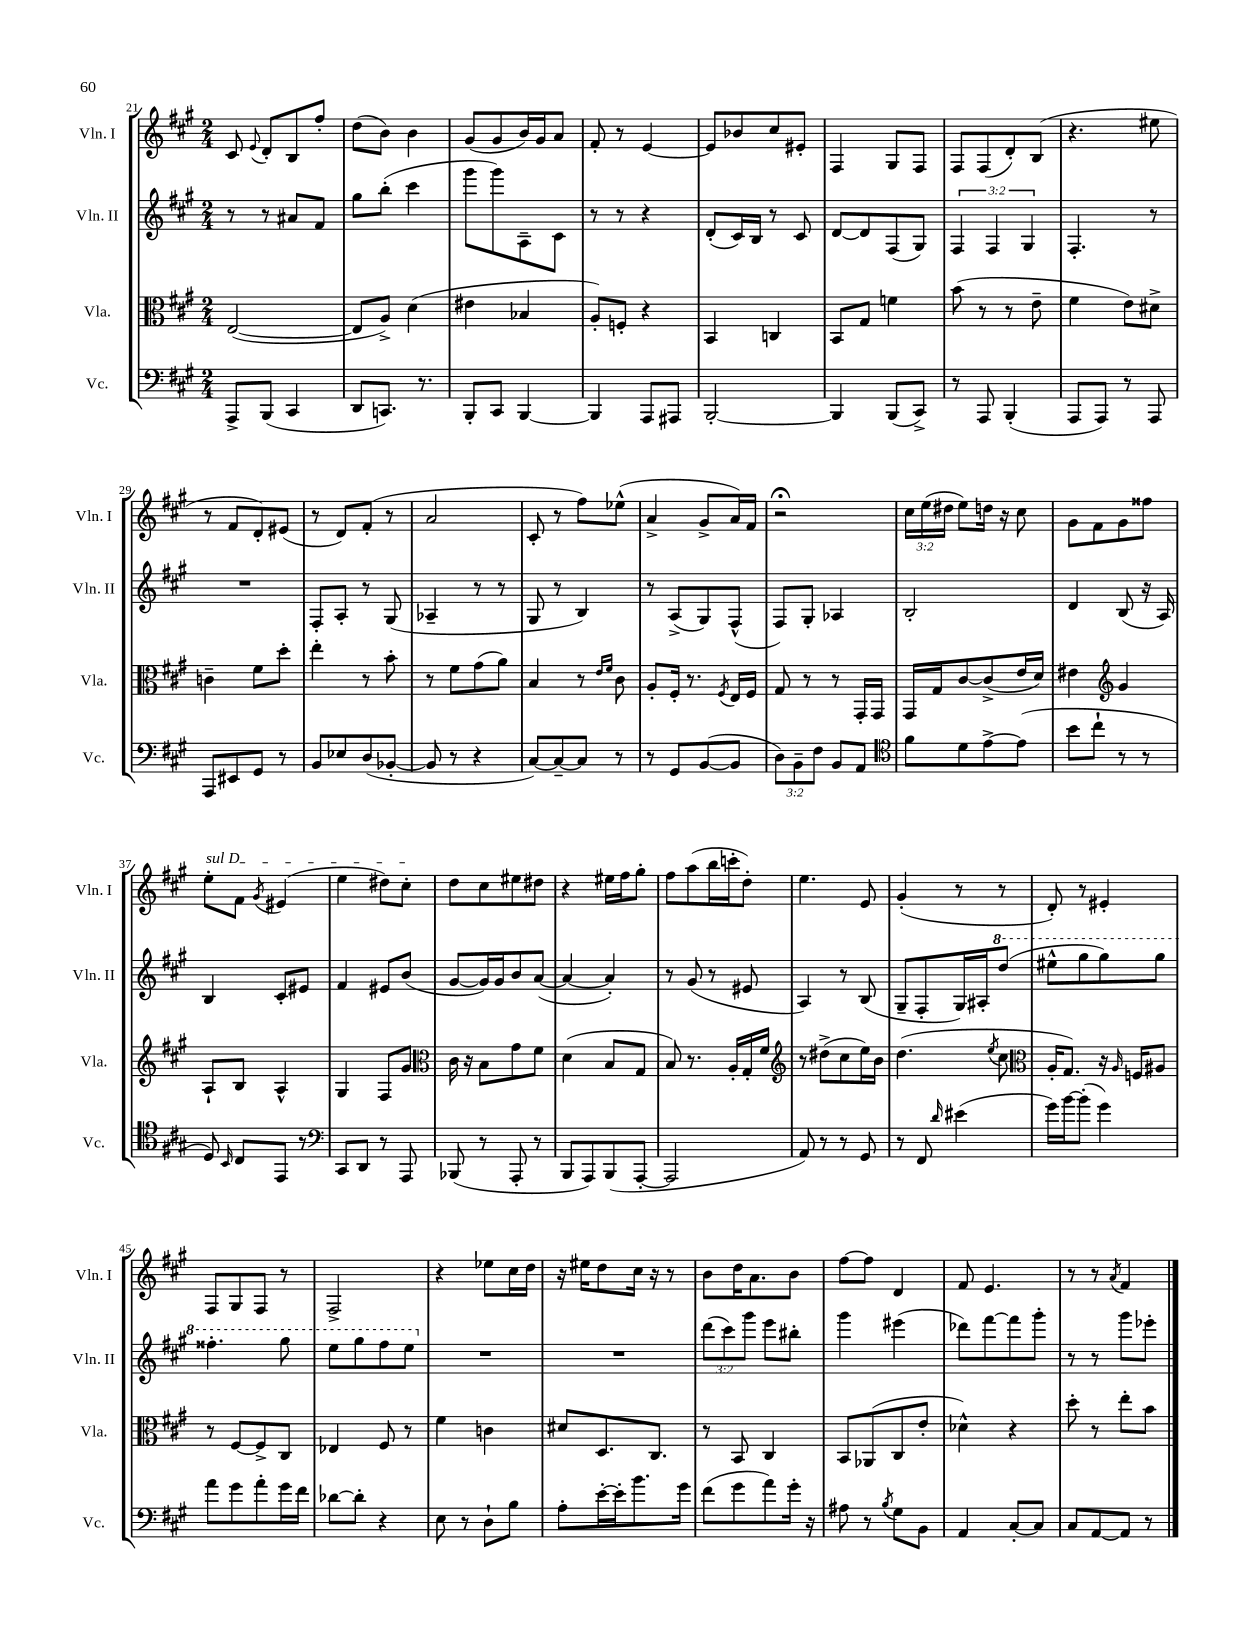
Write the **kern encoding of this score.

**kern	**kern	**kern	**kern
*part4	*part3	*part2	*part1
*staff4	*staff3	*staff2	*staff1
*I"Vc.	*I"Vla.	*I"Vln. II	*I"Vln. I
*I'Vc.	*I'Vla.	*I'Vln. II	*I'Vln. I
*clefF4	*clefC3	*clefG2	*clefG2
*k[f#c#g#]	*k[f#c#g#]	*k[f#c#g#]	*k[f#c#g#]
*M2/4	*M2/4	*M2/4	*M2/4
=21	=21	=21	=21
8AAA^/L	([2E/	8r	8c#/
.	.	.	8qqe/
(8BBB/J	.	8r	8d'/L
4CC#/	.	8a#X/L	8B/
.	.	8f#/J	8ff#'/J
=22	=22	=22	=22
8DD/L	8E/L]	8gg#\L	(8dd\L
8.CCn/J)	8A^/J)	(8bb'\J	8b\J)
.	(4d\	4ccc#\	4b\
8.r	.	.	.
=23	=23	=23	=23
8BBB'/L	4e#X\	8ggg#\L	(8g#/L
8CC#/J	.	8ggg#\)	8g#/
[4BBB/	4B-X/	8A~\	16b/L)
.	.	.	16g#/J
.	.	8c#\J	8a/J
=24	=24	=24	=24
4BBB/]	8A'/L)	8r	8f#'/
.	8Fn'/J	8r	8r
8AAA/L	4r	4r	[4e/
8AAA#X/J	.	.	.
=25	=25	=25	=25
[2BBB'/	4BB/	(8d'/L	8e/L]
.	.	16c#/L)	8b-X/
.	.	16B/JJ	.
.	4Cn/	8r	8cc#/
.	.	8c#/	8e#X'/J
=26	=26	=26	=26
4BBB/]	8BB/L	[8d/L	4F#/
.	8G#/J	8d/]	.
(8BBB/L	4fn\	(8F#/	8G#/L
8CC#^/J)	.	8G#/J)	8F#/J
=27	=27	=27	=27
8r	(8b\	6F#/	8F#/L
8AAA/	8r	.	(8F#/
.	.	6F#/	.
(4BBB'/	8r	.	8d'/)
.	.	6G#/	.
.	8e~\	.	(8B/J
=28	=28	=28	=28
8AAA/L	4f#\	4.F#'/	4.r
8AAA/J)	.	.	.
8r	8e\L)	.	.
8AAA/	8d#X^\J	8r	8ee#X\
!!LO:LB:g=z
=29	=29	=29	=29
8AAA/L	4cn~\	2r	8r
8EE#X/	.	.	8f#/L
8GG#/J	8f#\L	.	8d'/)
8r	8dd'\J	.	(8e#X/J
=30	=30	=30	=30
8BB/L	4ee'\	8F#'/L	8r
8E-X/	.	8A'/J	8d/L)
(8D/	8r	8r	(8f#'/J
[8BB-X'/J	8b'\	(8G#/	8r
=31	=31	=31	=31
8BB-/]	8r	4A-X~/	2a/
8r	8f#\L	.	.
4r	(8g#\	8r	.
.	8a\J)	8r	.
=32	=32	=32	=32
[8C#/L)	4B/	8G#/	8c#'/
8C#~/_	.	8r	8r
8C#/J]	8r	4B/)	8ff#\L)
.	16qqe/LL	.	.
.	16qqf#/JJ	.	.
8r	8c#\	.	(8ee-X^^\J
=33	=33	=33	=33
8r	8A'/L	8r	4a^/
8GG#/L	16F#'/Jk	(8A^/L	.
.	8.r	.	.
([8BB/	.	8G#/)	8g#^/L
.	8qF#/	.	.
8BB/J]	16E/LL	(8F#^^/J	16a/L)
.	16F#/JJ	.	16f#/JJ
=34	=34	=34	=34
12D\L)	8G#/	8F#/L)	2r;<
12BB~\	.	.	.
.	8r	8G#'/J	.
12F#\J	.	.	.
8BB/L	8r	4A-X/	.
8AA/J	16GG#'/LL	.	.
.	16GG#/JJ	.	.
=35	=35	=35	=35
*clefC4	*	*	*
8f#\L	16GG#/LL	2B'/	24cc#\LL
.	.	.	(24ee\
.	16G#/J	.	.
.	.	.	24dd#X\JJ
8d\	[8c#/	.	8ee\L)
[8e^\	(8c#^/]	.	16ddn\Jk
.	.	.	16r
(8e\J]	16e/L	.	8cc#\
.	16d/JJ)	.	.
=36	=36	=36	=36
8b\L	4e#X\	4d/	8g#\L
8cc#`\J	.	.	8f#\
*	*clefG2	*	*
8r	4g#/	(8B/	8g#\
8r	.	16r	8ff##X\J
.	.	16A/)	.
!!LO:LB:g=z
=37	=37	=37	=37
!	!	!	!LO:TX:a:i:t=sul D
8D/)	8A`/L	4B/	8ee'\L
16qqBB/	.	.	.
8C#/L	8B/J	.	8f#\J
.	.	.	8qg#/
8EE/J	4A^^/	8c#'/L	(4e#X/
8r	.	8e#X/J	.
=38	=38	=38	=38
*clefF4	*	*	*
8CC#/L	4G#/	4f#/	4ee\
8DD/J	.	.	.
8r	8F#/L	8e#X/L	8dd#X\L)
8AAA/	8g#/J	(8b/J	8cc#'\J
=39	=39	=39	=39
*	*clefC3	*	*
(8BBB-X/	16c#\	[8g#/L	8dd\L
.	16r	.	.
8r	8B\L	16g#/L])	8cc#\
.	.	16g#/J	.
8AAA'/	8g#\	8b/	8ee#X\
8r	8f#\J	([8a/J	8dd#X\J
=40	=40	=40	=40
8BBB/L	(4d\	4a/_	4r
8AAA/)	.	.	.
(8BBB/	8B/L	4a'/])	16ee#X\LL
.	.	.	16ff#\J
[8AAA'/J	8G#/J	.	8gg#'\J
=41	=41	=41	=41
2AAA/]	8B/)	8r	8ff#\L
.	8.r	(8g#/	(8aa\
.	.	8r	16bb\L
.	16A'/LL	.	16cccn'\J
.	16G#'/	8e#X/	8dd'\J)
.	16f#/JJ	.	.
=42	=42	=42	=42
*	*clefG2	*	*
8AA/)	8r	4A/)	4.ee\
8r	(8dd#X^\L	.	.
8r	8cc#\	8r	.
8GG#/	16ee\L)	(8B/	8e/
.	16b\JJ	.	.
=43	=43	=43	=43
8r	(4.dd\	8G#~/L	(4g#'/
8FF#/	.	8F#'/	.
16qqd/	.	.	.
(4e#X\	.	16G#/L)	8r
.	.	16A#X'/J	.
.	8qee/	.	.
*	*	*8va	*
.	8cc#\	(8ddd/J	8r
=44	=44	=44	=44
*	*clefC3	*	*
16g#\LL)	16A'/KL	8eee#X^^\L	8d'/)
[16b\J	8.G#/J)	.	.
(8b'\J]	.	8ggg#\	8r
4g#\)	16r	8ggg#\)	4e#X'/
.	16qqA/	.	.
.	16Fn/KL	.	.
.	8A#X/J	8ggg#\J	.
!!LO:LB:g=z
=45	=45	=45	=45
8a\L	8r	4.fff##X'\	8F#/L
8g#\	[8F#/L	.	8G#/
8a'\	8F#^/]	.	8F#/J
16g#\L	8C#/J	8ggg#\	8r
16f#\JJ	.	.	.
=46	=46	=46	=46
[8d-X\L	4E-X/	8eee\L	2F#^/
8d-'\J]	.	8ggg#\	.
4r	8F#/	8fff#\	.
.	8r	8eee\J	.
=47	=47	=47	=47
*	*	*X8va	*
8E\	4f#\	2r	4r
8r	.	.	.
8D`\L	4cn\	.	8ee-X\L
8B\J	.	.	16cc#\L
.	.	.	16dd\JJ
=48	=48	=48	=48
8A'\L	8d#X/L	2r	16r
.	.	.	16ee#X\KL
[16e'\L	8.D/	.	8dd\
16e'\J]	.	.	.
8.b\	.	.	16cc#\Jk
.	8.C#/J	.	16r
.	.	.	8r
16g#\Jk	.	.	.
=49	=49	=49	=49
(8f#\L	8r	(12ddd\L	8b\L
.	.	12ccc#\)	.
8g#\	8BB/	.	16dd\K
.	.	12ggg#\J	.
.	.	.	8.a\
8a\)	4C#/	8eee\L	.
16g#'\Jk	.	8bb#X'\J	8b\J
16r	.	.	.
=50	=50	=50	=50
8A#X\	8BB/L	4ggg#\	[8ff#\L
8r	(8AA-X/	.	8ff#\J]
8qB/	.	.	.
8G#\L	8C#/	(4eee#X\	4d/
8BB\J	8e'/J	.	.
=51	=51	=51	=51
4AA/	4d-X^^\)	8ddd-X\L)	8f#/
.	.	[8fff#\	4.e/
[8C#'/L	4r	8fff#\]	.
8C#/J]	.	8ggg#'\J	.
=52	=52	=52	=52
8C#/L	8dd'\	8r	8r
[8AA/	8r	8r	8r
.	.	.	8qa/
8AA/J]	8ee'\L	8ggg#\L	4f#/
8r	8b\J	8eee-X'\J	.
==	==	==	==
*-	*-	*-	*-
